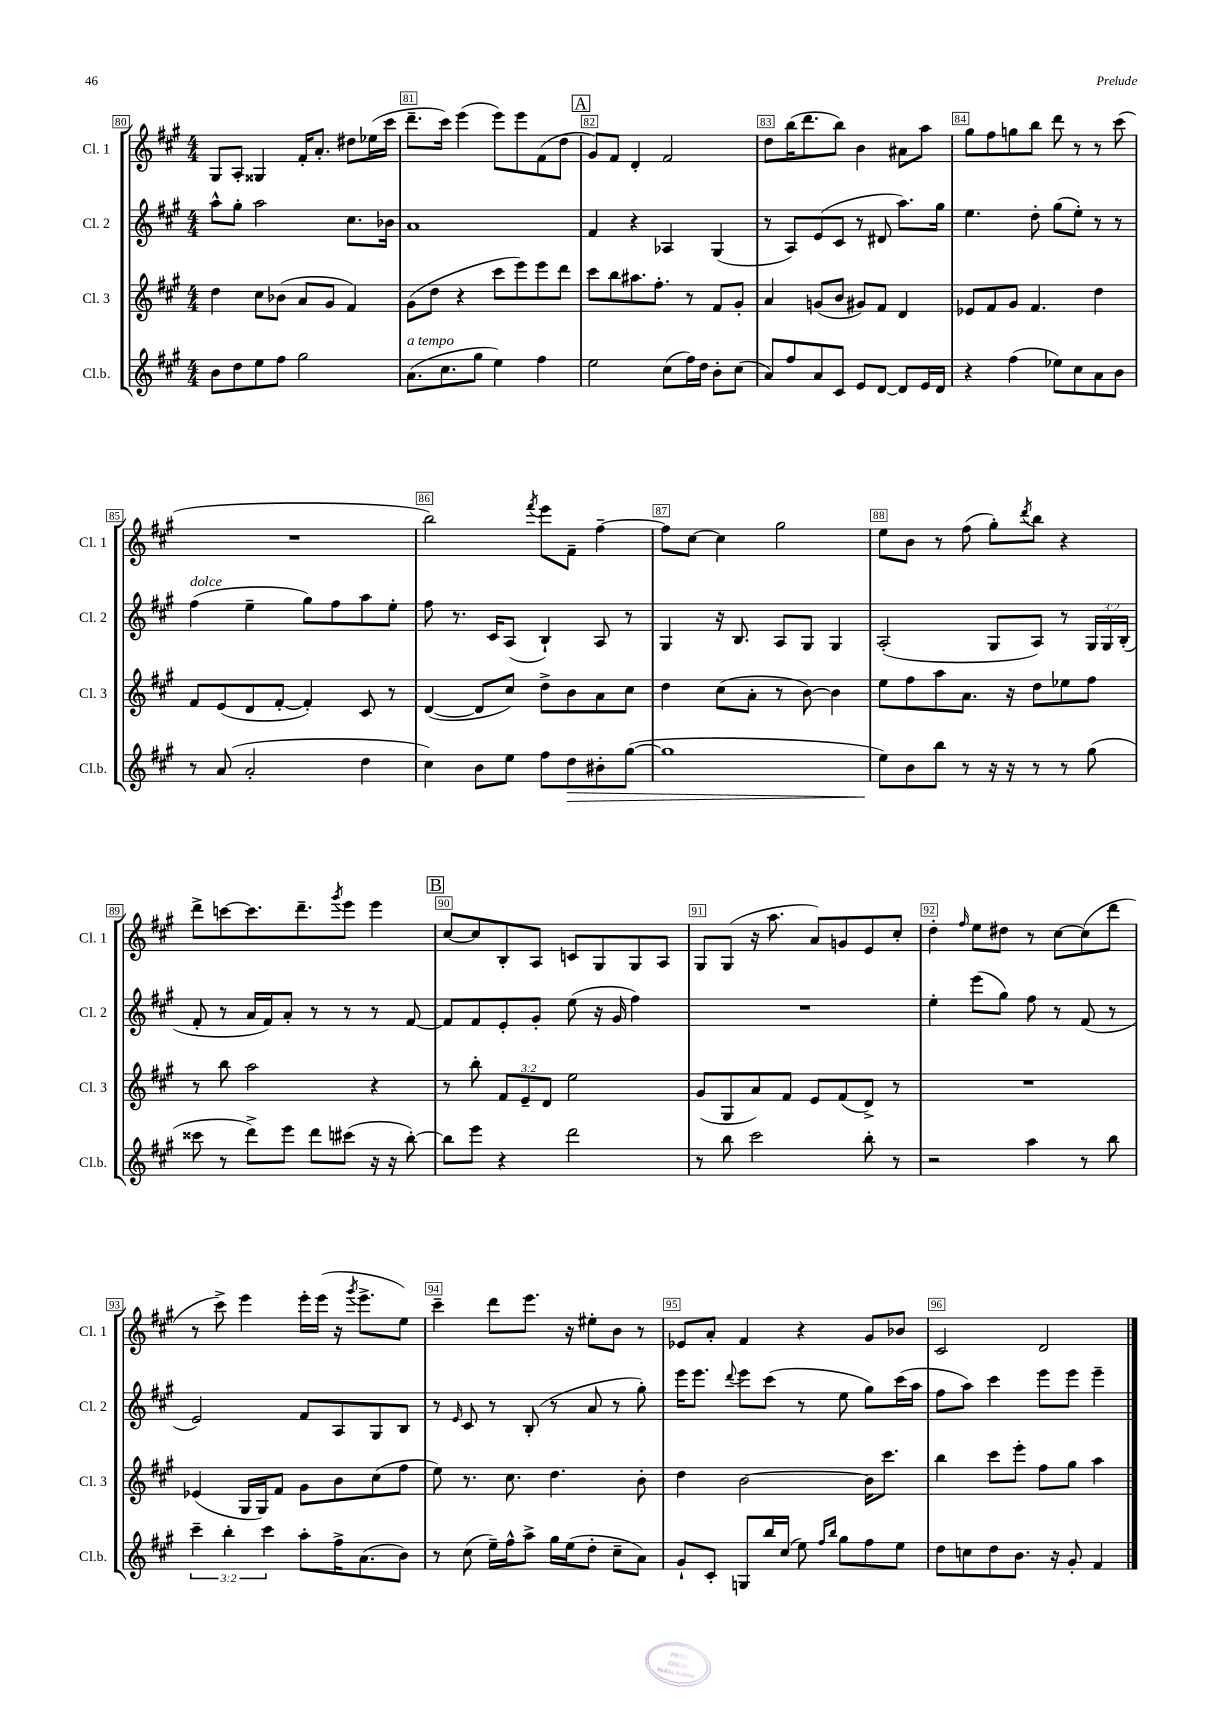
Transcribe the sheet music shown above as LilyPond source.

<<
\new StaffGroup <<
\new Staff = "s0" \with { instrumentName = "Cl. 1" shortInstrumentName = "Cl. 1" } {
    \clef treble \key a \major \numericTimeSignature \time 4/4
    gis8 a8-. gisis4 fis'16-. a'8.-. dis''8 ees''16( cis'''16 |
    d'''8.-- cis'''16) e'''4( e'''8) e'''8 fis'8( d''8 |
    \mark \markup { \box "A" } gis'8) fis'8 d'4-. fis'2 |
    d''8 b''16( d'''8. b''8) b'4 ais'8 a''8 |
    gis''8 fis''8 g''8 b''8 d'''8 r8 r8 cis'''8( |
    R1 |
    b''2) \acciaccatura { fis'''8 } e'''8 fis'8-- fis''4~-- |
    fis''8 cis''8~ cis''4 gis''2 |
    e''8 b'8 r8 fis''8( gis''8-.) \acciaccatura { d'''8 } b''8 r4 |
    d'''8-> c'''8~ c'''8. d'''8.-- \acciaccatura { gis'''8 } e'''8 e'''4 |
    \mark \markup { \box "B" } cis''8~ cis''8 b8-. a8 c'8 gis8 gis8 a8 |
    gis8 gis8( r16 a''8. a'8) g'8 e'8 cis''8-. |
    d''4-. \grace { fis''16 } e''8 dis''8 r8 cis''8~ cis''8( d'''8 |
    r8 cis'''8->) e'''4 e'''16-. e'''16( r16 \acciaccatura { gis'''8 } e'''8.-> e''8) |
    cis'''4-- d'''8 e'''8. r16 eis''8-. b'8 r8 |
    ees'8 a'8-. fis'4 r4 gis'8 bes'8 |
    cis'2 d'2 \bar "|." |
}
\new Staff = "s1" \with { instrumentName = "Cl. 2" shortInstrumentName = "Cl. 2" } {
    \clef treble \key a \major \numericTimeSignature \time 4/4 \override Staff.TupletNumber.text = #tuplet-number::calc-fraction-text
    a''8-^ gis''8-. a''2 cis''8. bes'16 |
    a'1 |
    \mark \markup { \box "A" } fis'4 r4 aes4 gis4( |
    r8 a8) e'8( cis'8 r8 dis'8 a''8.) gis''16 |
    e''4. d''8-. gis''8( e''8-.) r8 r8 |
    fis''4^\markup { \italic "dolce" }( e''4-- gis''8) fis''8 a''8 e''8-. |
    fis''8 r8. cis'16 a8( b4-!) a8 r8 |
    gis4 r16 b8. a8 gis8 gis4 |
    a2-.( gis8 a8) r8 \tuplet 3/2 { gis16 gis16 b16-.( } |
    fis'8-. r8 a'16 fis'16) a'8-. r8 r8 r8 fis'8~ |
    \mark \markup { \box "B" } fis'8 fis'8 e'8-. gis'8-. e''8( r16 gis'16 fis''4) |
    R1 |
    e''4-. e'''8( gis''8) fis''8 r8 fis'8( r8 |
    e'2) fis'8 a8 gis8 b8 |
    r8 \grace { e'16 } cis'8 r8 b8-.( r8 a'8 r8 gis''8-.) |
    e'''16 e'''8. \appoggiatura { d'''8 } e'''8 cis'''8( r8 e''8 gis''8) cis'''16( a''16 |
    fis''8 a''8) cis'''4 e'''8 e'''8 e'''4-- \bar "|." |
}
\new Staff = "s2" \with { instrumentName = "Cl. 3" shortInstrumentName = "Cl. 3" } {
    \clef treble \key a \major \numericTimeSignature \time 4/4 \override Staff.TupletNumber.text = #tuplet-number::calc-fraction-text
    d''4 cis''8 bes'8( a'8 gis'8 fis'4) |
    gis'8( d''8 r4 cis'''8 e'''8) e'''8 d'''8 |
    \mark \markup { \box "A" } cis'''8 b''8 ais''8. fis''8.-. r8 fis'8 gis'8-. |
    a'4 g'8( b'8 gis'8) fis'8 d'4 |
    ees'8 fis'8 gis'8 fis'4. d''4 |
    fis'8 e'8( d'8 fis'8~-. fis'4-.) cis'8 r8 |
    d'4~( d'8 cis''8) d''8-> b'8 a'8 cis''8 |
    d''4 cis''8( a'8-. r8 b'8~) b'4 |
    e''8 fis''8 a''8 a'8. r16 d''8 ees''8 fis''8 |
    r8 b''8 a''2 r4 |
    \mark \markup { \box "B" } r8 b''8-. \tuplet 3/2 { fis'8 e'8-- d'8 } e''2 |
    gis'8( gis8 a'8) fis'8 e'8 fis'8( d'8->) r8 |
    R1 |
    ees'4( gis16 gis16) fis'8 gis'8 b'8 cis''8( fis''8 |
    e''8) r8. cis''8. d''4. b'8-. |
    d''4 b'2~ b'16 cis'''8. |
    b''4 cis'''8 e'''8-. fis''8 gis''8 a''4 \bar "|." |
}
\new Staff = "s3" \with { instrumentName = "Cl.b." shortInstrumentName = "Cl.b." } {
    \clef treble \key a \major \numericTimeSignature \time 4/4 \override Staff.TupletNumber.text = #tuplet-number::calc-fraction-text
    b'8 d''8 e''8 fis''8 gis''2 |
    a'8.^\markup { \italic "a tempo" }( cis''8. gis''8 e''4) fis''4 |
    \mark \markup { \box "A" } e''2 cis''8( fis''16) d''16 b'8-. cis''8( |
    a'8) fis''8 a'8 cis'8 e'8 d'8~ d'8 e'16 d'16 |
    r4 fis''4( ees''8) cis''8 a'8 b'8 |
    r8 a'8( a'2-. d''4 |
    cis''4) b'8 e''8 fis''8 d''8\> bis'8-. gis''8~( |
    gis''1 |
    e''8\!) b'8 b''8 r8 r16 r16 r8 r8 gis''8( |
    cisis'''8 r8 d'''8->) e'''8 d'''8 cis'''8( r16 r16 b''8~-.) |
    \mark \markup { \box "B" } b''8 e'''8 r4 d'''2 |
    r8 b''8 cis'''2 b''8-. r8 |
    r2 a''4 r8 b''8 |
    \tuplet 3/2 { cis'''4-- b''4-. cis'''4 } a''8-. fis''16-> a'8.( b'8) |
    r8 cis''8( e''16--) fis''16-^ a''8-> gis''16 e''16( d''8-. cis''8-- a'8) |
    gis'8-! cis'8-. g8 b''16 cis''16( e''8) \grace { fis''16 b''16 } gis''8 fis''8 e''8 |
    d''8 c''8 d''8 b'8. r16 gis'8-. fis'4 \bar "|." |
}
>>
>>
\layout { \context { \Score currentBarNumber = #80 \override BarNumber.break-visibility = ##(#f #t #t) barNumberVisibility = #all-bar-numbers-visible \override BarNumber.stencil = #(make-stencil-boxer 0.1 0.3 ly:text-interface::print) } }
